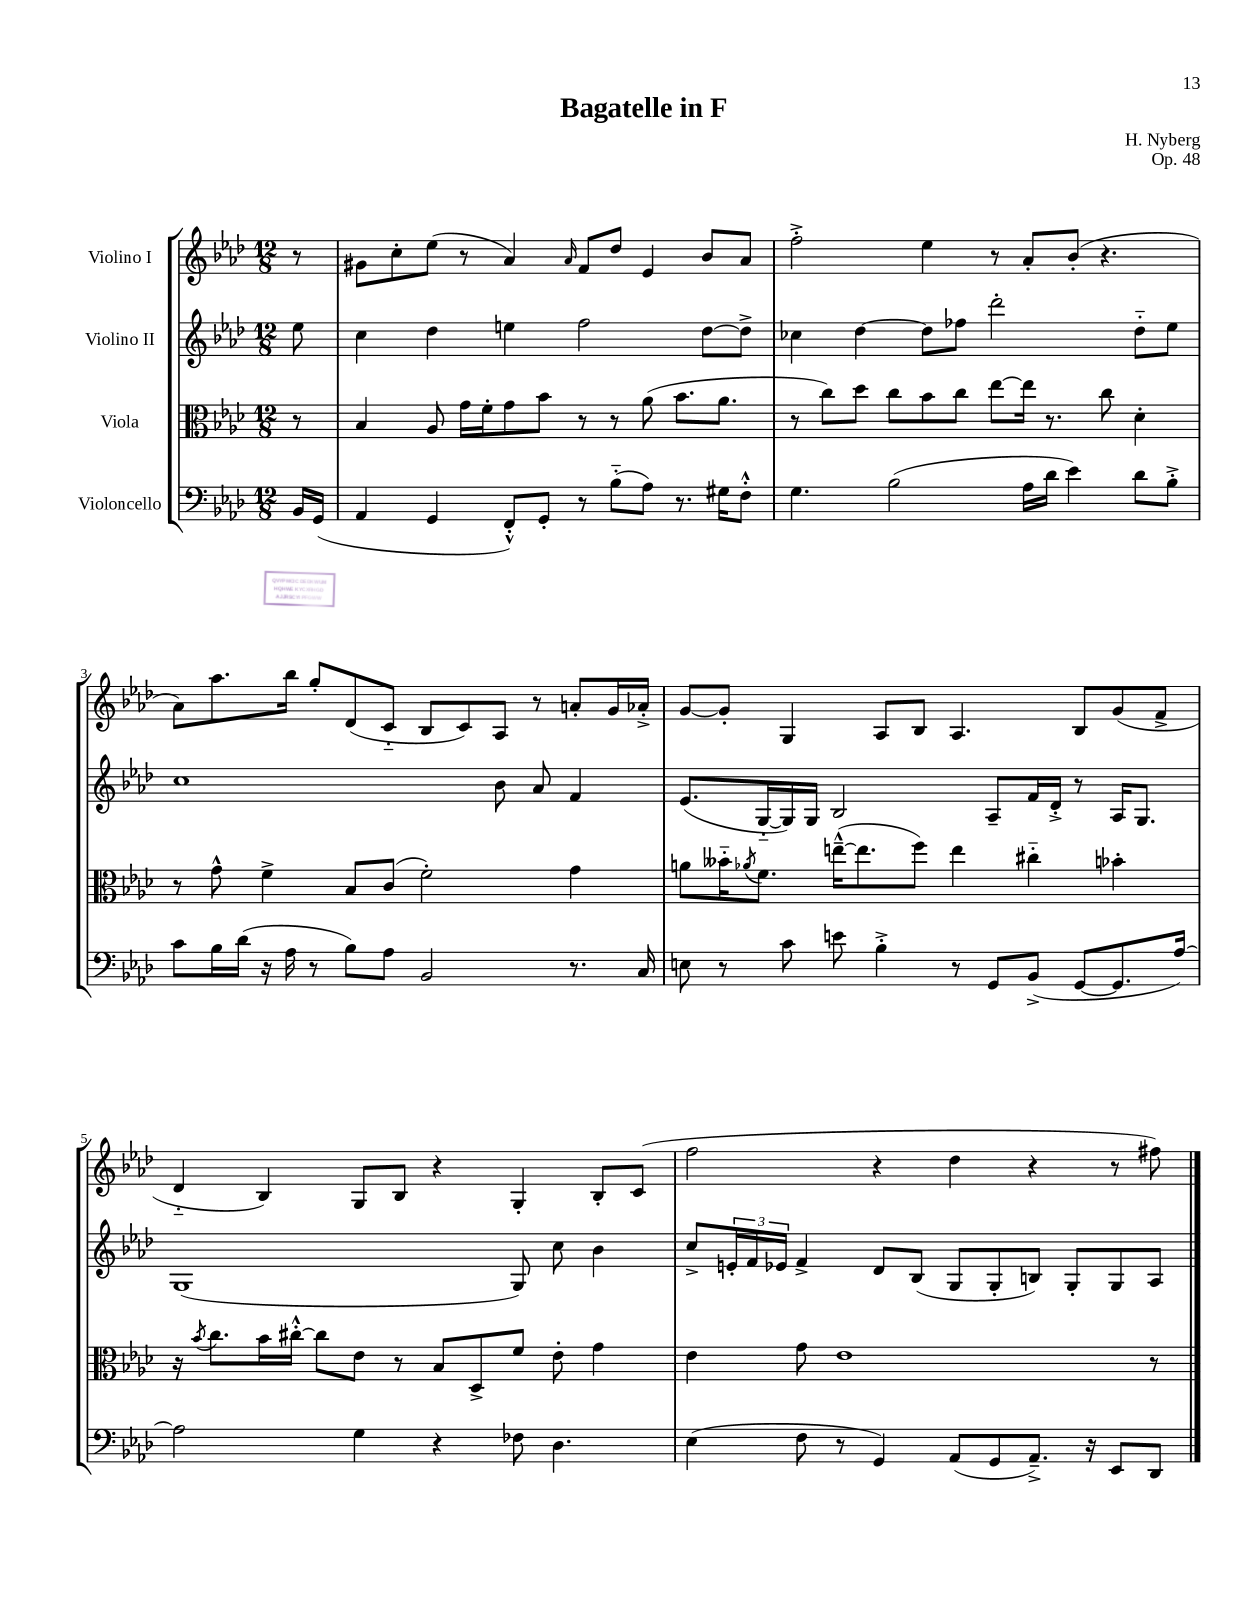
\header { title = "Bagatelle in F" composer = "H. Nyberg" opus = "Op. 48" }
<<
\new StaffGroup <<
\new Staff = "s0" \with { instrumentName = "Violino I" } {
    \clef treble \key aes \major \numericTimeSignature \time 12/8 \partial 8
    r8 |
    gis'8 c''8-. ees''8( r8 aes'4) \grace { aes'16 } f'8 des''8 ees'4 bes'8 aes'8 |
    f''2-.-> ees''4 r8 aes'8-. bes'8-.( r4. |
    aes'8) aes''8. bes''16 g''8-. des'8( c'8-_ bes8 c'8) aes8 r8 a'8-. g'16 aes'16-.-> |
    g'8~ g'8-. g4 aes8 bes8 aes4. bes8 g'8( f'8-> |
    des'4-_ bes4) g8 bes8 r4 g4-. bes8-. c'8( |
    f''2 r4 des''4 r4 r8 fis''8) \bar "|." |
}
\new Staff = "s1" \with { instrumentName = "Violino II" } {
    \clef treble \key aes \major \numericTimeSignature \time 12/8 \partial 8
    ees''8 |
    c''4 des''4 e''4 f''2 des''8~ des''8-> |
    ces''4 des''4~ des''8 fes''8 des'''2-. des''8-_ ees''8 |
    c''1 bes'8 aes'8 f'4 |
    ees'8.( g16~-_ g16) g16 bes2 aes8-- f'16 des'16-.-> r8 aes16 g8. |
    g1( g8) c''8 bes'4 |
    c''8-> \tuplet 3/2 { e'16-. f'16 ees'16 } f'4-> des'8 bes8( g8 g8-. b8) g8-. g8 aes8 \bar "|." |
}
\new Staff = "s2" \with { instrumentName = "Viola" } {
    \clef alto \key aes \major \numericTimeSignature \time 12/8 \partial 8
    r8 |
    bes4 aes8 g'16 f'16-. g'8 bes'8 r8 r8 aes'8( bes'8. aes'8. |
    r8 c''8) des''8 c''8 bes'8 c''8 ees''8~ ees''16 r8. c''8 des'4-. |
    r8 g'8-^ f'4-> bes8 c'8( f'2-.) g'4 |
    a'8 beses'16-_ \acciaccatura { aes'8 } f'8. e''16~---^( e''8. f''8) e''4 cis''4-_ bes'4-. |
    r16 \acciaccatura { bes'8 } c''8. bes'16 cis''16~-.-^ cis''8 ees'8 r8 bes8 des8-> f'8 ees'8-. g'4 |
    ees'4 g'8 ees'1 r8 \bar "|." |
}
\new Staff = "s3" \with { instrumentName = "Violoncello" } {
    \clef bass \key aes \major \numericTimeSignature \time 12/8 \partial 8
    bes,16 g,16( |
    aes,4 g,4 f,8-.-^) g,8-. r8 bes8-_( aes8) r8. gis16 f8-.-^ |
    g4. bes2( aes16 des'16 ees'4) des'8 bes8-.-> |
    c'8 bes16 des'16( r16 aes16 r8 bes8) aes8 bes,2 r8. c16 |
    e8 r8 c'8 e'8 bes4-.-> r8 g,8 bes,8->( g,8~ g,8. aes16~) |
    aes2 g4 r4 fes8 des4. |
    ees4( f8 r8 g,4) aes,8( g,8 aes,8.--->) r16 ees,8 des,8 \bar "|." |
}
>>
>>
